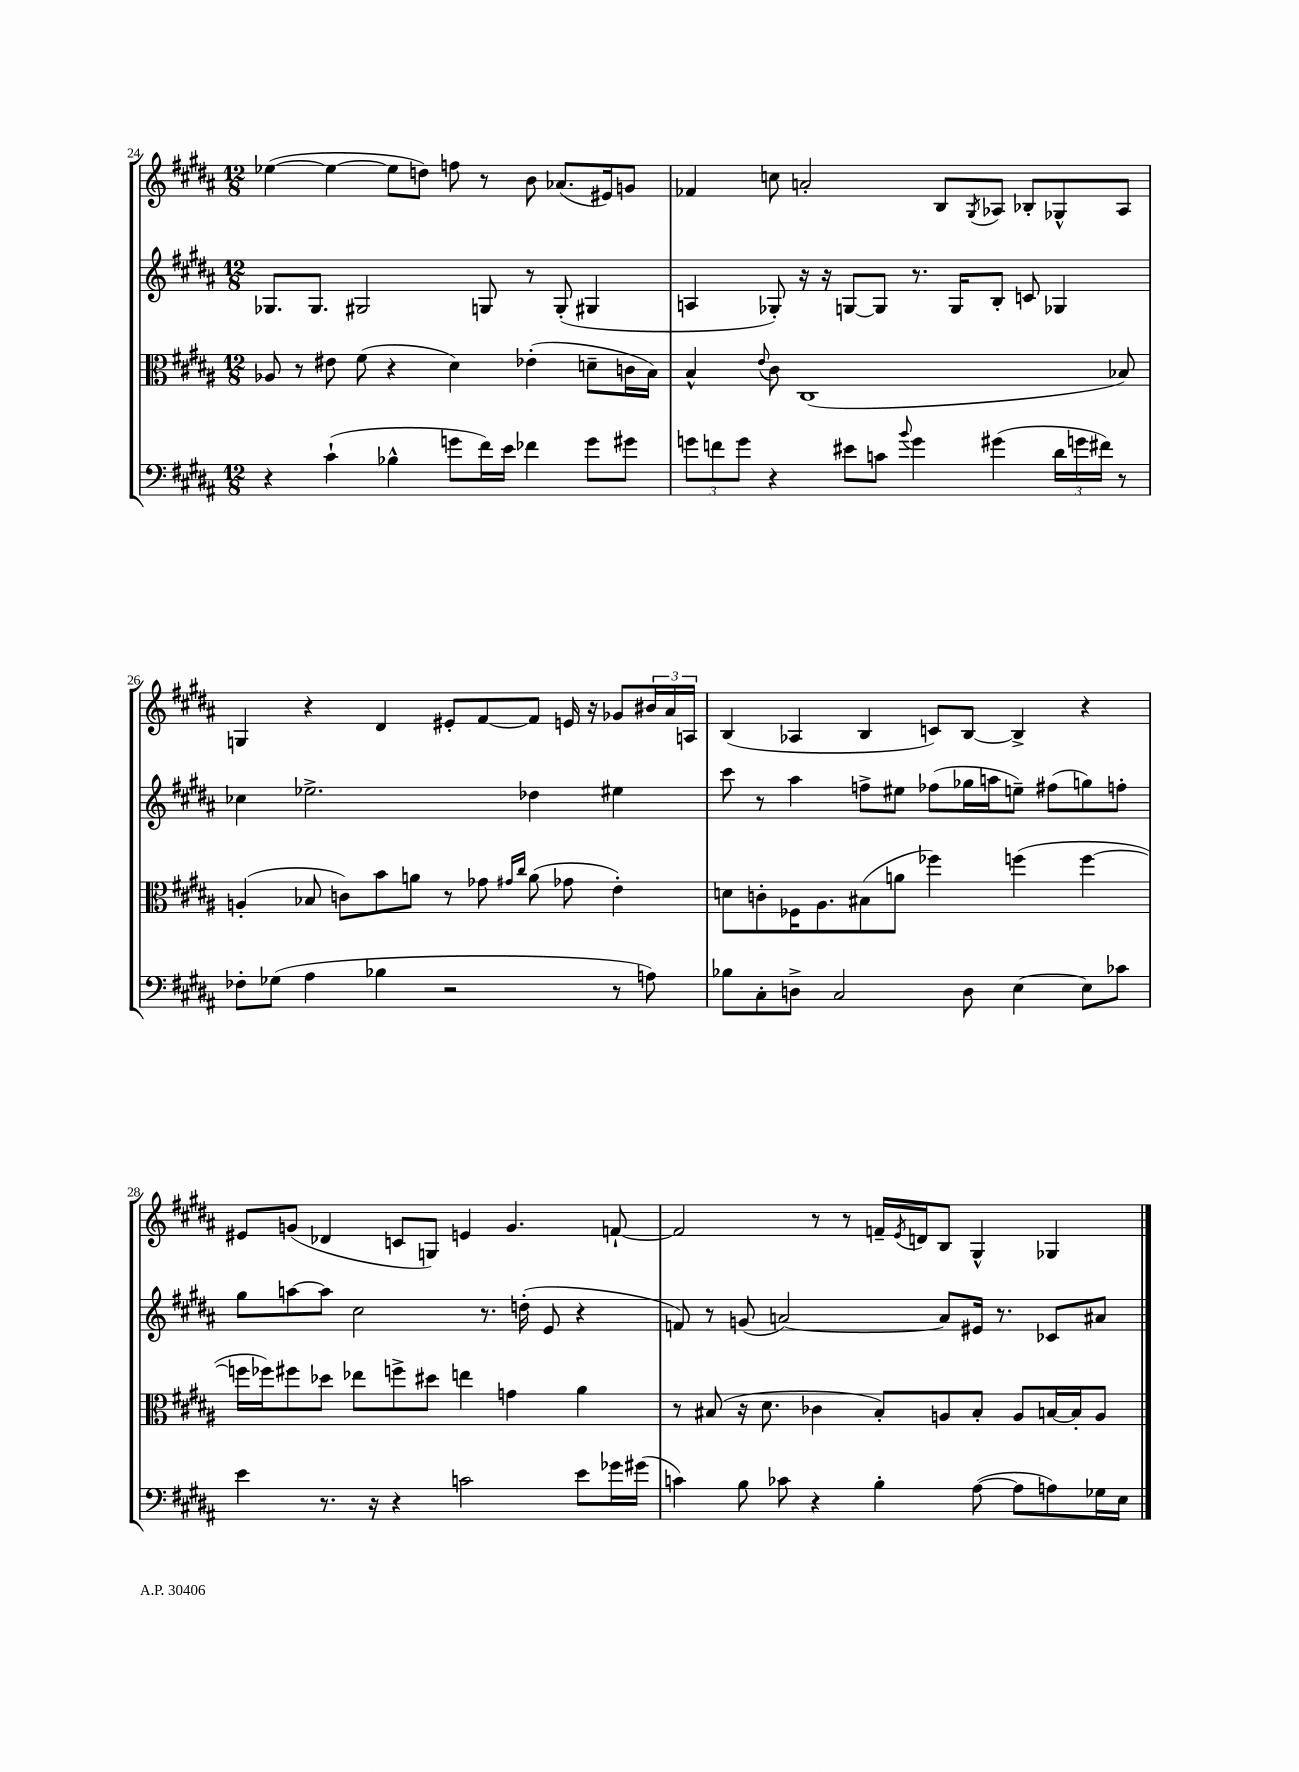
<<
\new StaffGroup <<
\new Staff = "s0" {
    \clef treble \key b \major \numericTimeSignature \time 12/8
    ees''4~( ees''4~ ees''8 d''8) f''8 r8 b'8 aes'8.( eis'16) g'8 |
    fes'4 c''8 a'2-. b8 \acciaccatura { gis8 } aes8 bes8-. ges8-^ aes8 |
    g4 r4 dis'4 eis'8-. fis'8~ fis'8 e'16 r16 ges'8 \tuplet 3/2 { bis'16 ais'16 a16 } |
    b4( aes4 b4 c'8) b8~ b4-> r4 |
    eis'8 g'8( des'4 c'8 g8) e'4 g'4. f'8~-! |
    f'2 r8 r8 f'16-- \acciaccatura { e'8 } d'16 b8 gis4-^ ges4 \bar "|." |
}
\new Staff = "s1" {
    \clef treble \key b \major \numericTimeSignature \time 12/8
    ges8. ges8. gis2 g8 r8 g8-.( gis4 |
    a4 ges8-.) r16 r16 g8~ g8 r8. g16 b8-. c'8 ges4 |
    ces''4 ees''2.-> des''4 eis''4 |
    cis'''8 r8 ais''4 f''8-> eis''8 fes''8( ges''16 a''16 e''8--) fis''8( g''8) f''8-. |
    gis''8 a''8~ a''8 cis''2 r8. d''16-.( e'8 r4 |
    f'8) r8 g'8( a'2~) a'8 eis'16 r8. ces'8 ais'8 \bar "|." |
}
\new Staff = "s2" {
    \clef alto \key b \major \numericTimeSignature \time 12/8
    aes8 r8 eis'8 fis'8( r4 dis'4) ees'4-.( d'8-- c'16 b16) |
    b4-^ \appoggiatura { e'8 } cis'8 cis1( bes8) |
    a4-.( bes8 c'8) b'8 a'8 r8 ges'8 \grace { gis'16 cis''16 } a'8( ges'8 e'4-.) |
    d'8 c'8-. fes16 ais8. bis8( a'8 fes''4) f''4( f''4~ |
    f''16 fes''16) fis''8 des''8 ees''8 f''8-> dis''8 e''4 g'4 ais'4 |
    r8 bis8( r16 dis'8. ces'4 bis8-.) a8 bis8-. a8 b16~ b16-. a8 \bar "|." |
}
\new Staff = "s3" {
    \clef bass \key b \major \numericTimeSignature \time 12/8
    r4 cis'4-!( bes4-^ g'8 fis'16) e'16 fes'4 g'8 gis'8 |
    \tuplet 3/2 { g'8 f'8 g'8 } r4 eis'8 c'8 \appoggiatura { b'8 } g'4 gis'4( \tuplet 3/2 { dis'16 g'16 fis'16) } r8 |
    fes8-. ges8( ais4 bes4 r2 r8 a8) |
    bes8 cis8-. d8-> cis2 d8 e4~ e8 ces'8 |
    e'4 r8. r16 r4 c'2 e'8 ges'16 gis'16( |
    c'4) b8 ces'8 r4 b4-. ais8~( ais8 a8) ges16 e16 \bar "|." |
}
>>
>>
\layout { \context { \Score currentBarNumber = #24 } }
